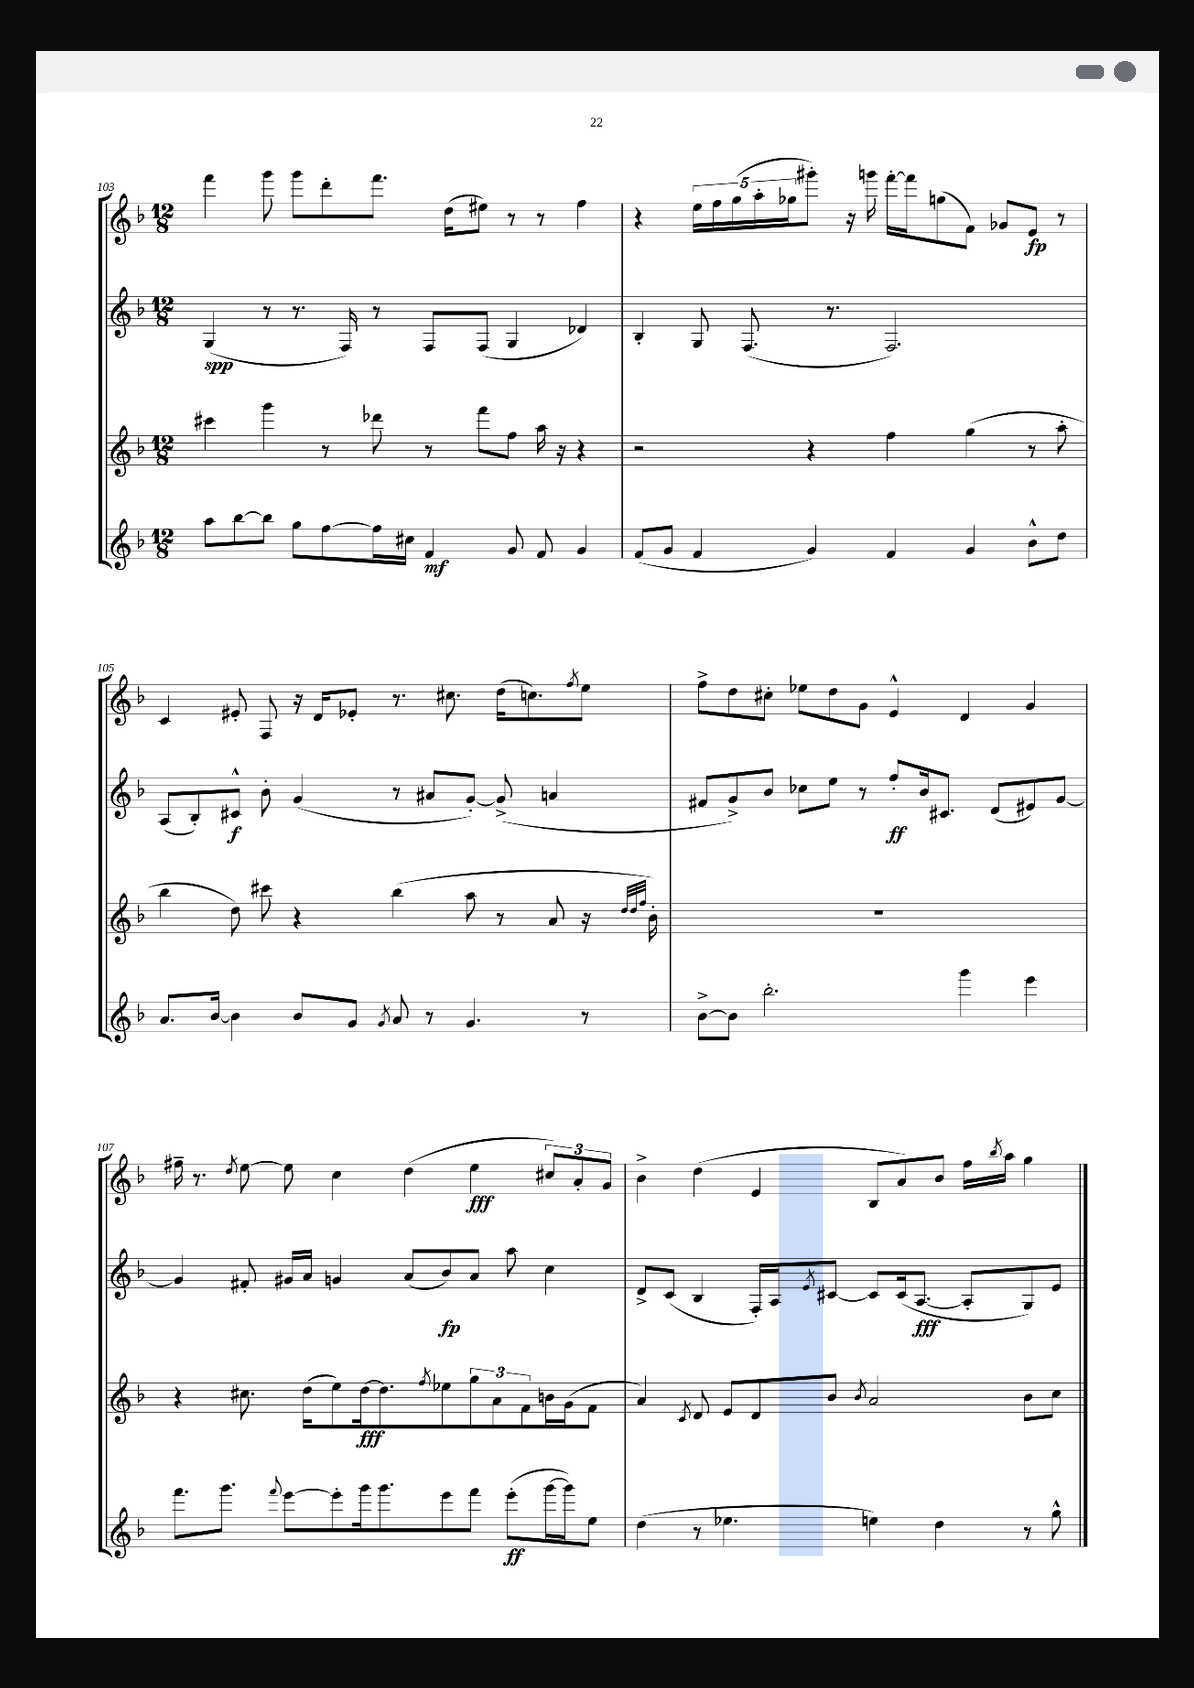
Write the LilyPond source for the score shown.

<<
\new StaffGroup <<
\new Staff = "s0" {
    \clef treble \key f \major \numericTimeSignature \time 12/8
    f'''4 g'''8 g'''8 d'''8-. f'''8. d''16( eis''8) r8 r8 f''4 |
    r4 \tuplet 5/4 { e''16 f''16 g''16( a''16-. ges''16 } gis'''8-.) r16 g'''16 f'''16~-. f'''16 g''8( f'8) ges'8 e'8\fp r8 |
    c'4 eis'8-. f8 r16 d'16 ees'8-. r8. cis''8. d''16( c''8.) \acciaccatura { f''8 } e''8 |
    f''8-> d''8 cis''8-. ees''8 d''8 g'8 e'4-^ d'4 g'4 |
    fis''16-- r8. \acciaccatura { d''8 } e''8~ e''8 c''4 d''4( e''4\fff \tuplet 3/2 { cis''8) a'8-. g'8 } |
    bes'4-> d''4( e'4 bes8 a'8) bes'8 f''16 \acciaccatura { bes''8 } a''16 g''4 \bar "|." |
}
\new Staff = "s1" {
    \clef treble \key f \major \numericTimeSignature \time 12/8
    g4\spp( r8 r8. f16) r8 f8 f8( g4 des'4) |
    bes4-. g8 f8.( r8. f2.) |
    a8( bes8-.) cis'8-^\f bes'8-. g'4( r8 ais'8 g'8~-.) g'8->( a'4 |
    fis'8 g'8->) bes'8 ces''8 e''8 r8 f''8-.\ff bes'16 cis'8. d'8( eis'8) g'8~ |
    g'4 fis'8-. gis'16 a'16 g'4 a'8( bes'8\fp) a'8 a''8 c''4 |
    d'8-> c'8( bes4 f16-.) a16 \acciaccatura { e'8 } cis'8~ cis'8 cis'16( a8.~\fff a8-. g8) e'8 \bar "|." |
}
\new Staff = "s2" {
    \clef treble \key f \major \numericTimeSignature \time 12/8
    cis'''4 g'''4 r8 des'''8 r8 f'''8 f''8 a''16 r16 r4 |
    r2 r4 f''4 g''4( r8 a''8-. |
    bes''4 d''8) cis'''8 r4 bes''4( a''8 r8 a'8 r16 \grace { d''32 d''32 f''32 } bes'16-.) |
    R1. |
    r4 cis''8. d''16( e''8) d''16~\fff d''8. \acciaccatura { f''8 } ees''8 \tuplet 3/2 { g''8 a'8 f'8 } b'16 g'16( f'8 |
    a'4) \acciaccatura { c'8 } d'8 e'8 d'8 bes'8 \acciaccatura { bes'8 } a'2 bes'8 c''8 \bar "|." |
}
\new Staff = "s3" {
    \clef treble \key f \major \numericTimeSignature \time 12/8
    a''8 bes''8~ bes''8 g''8 f''8~ f''16 cis''16 f'4\mf g'8 f'8 g'4 |
    f'8( g'8 f'4 g'4) f'4 g'4 bes'8-^ d''8 |
    a'8. bes'16~ bes'4 bes'8 g'8 \acciaccatura { g'8 } a'8 r8 g'4. r8 |
    bes'8~-> bes'8 bes''2.-. g'''4 e'''4 |
    f'''8. g'''8. \appoggiatura { f'''8 } e'''8~ e'''8-. g'''16 g'''8. e'''8 f'''8 e'''8-.\ff( g'''16~ g'''16) e''8 |
    d''4( r8 ees''4. e''4) d''4 r8 g''8-^ \bar "|." |
}
>>
>>
\layout { \context { \Score currentBarNumber = #103 } }
